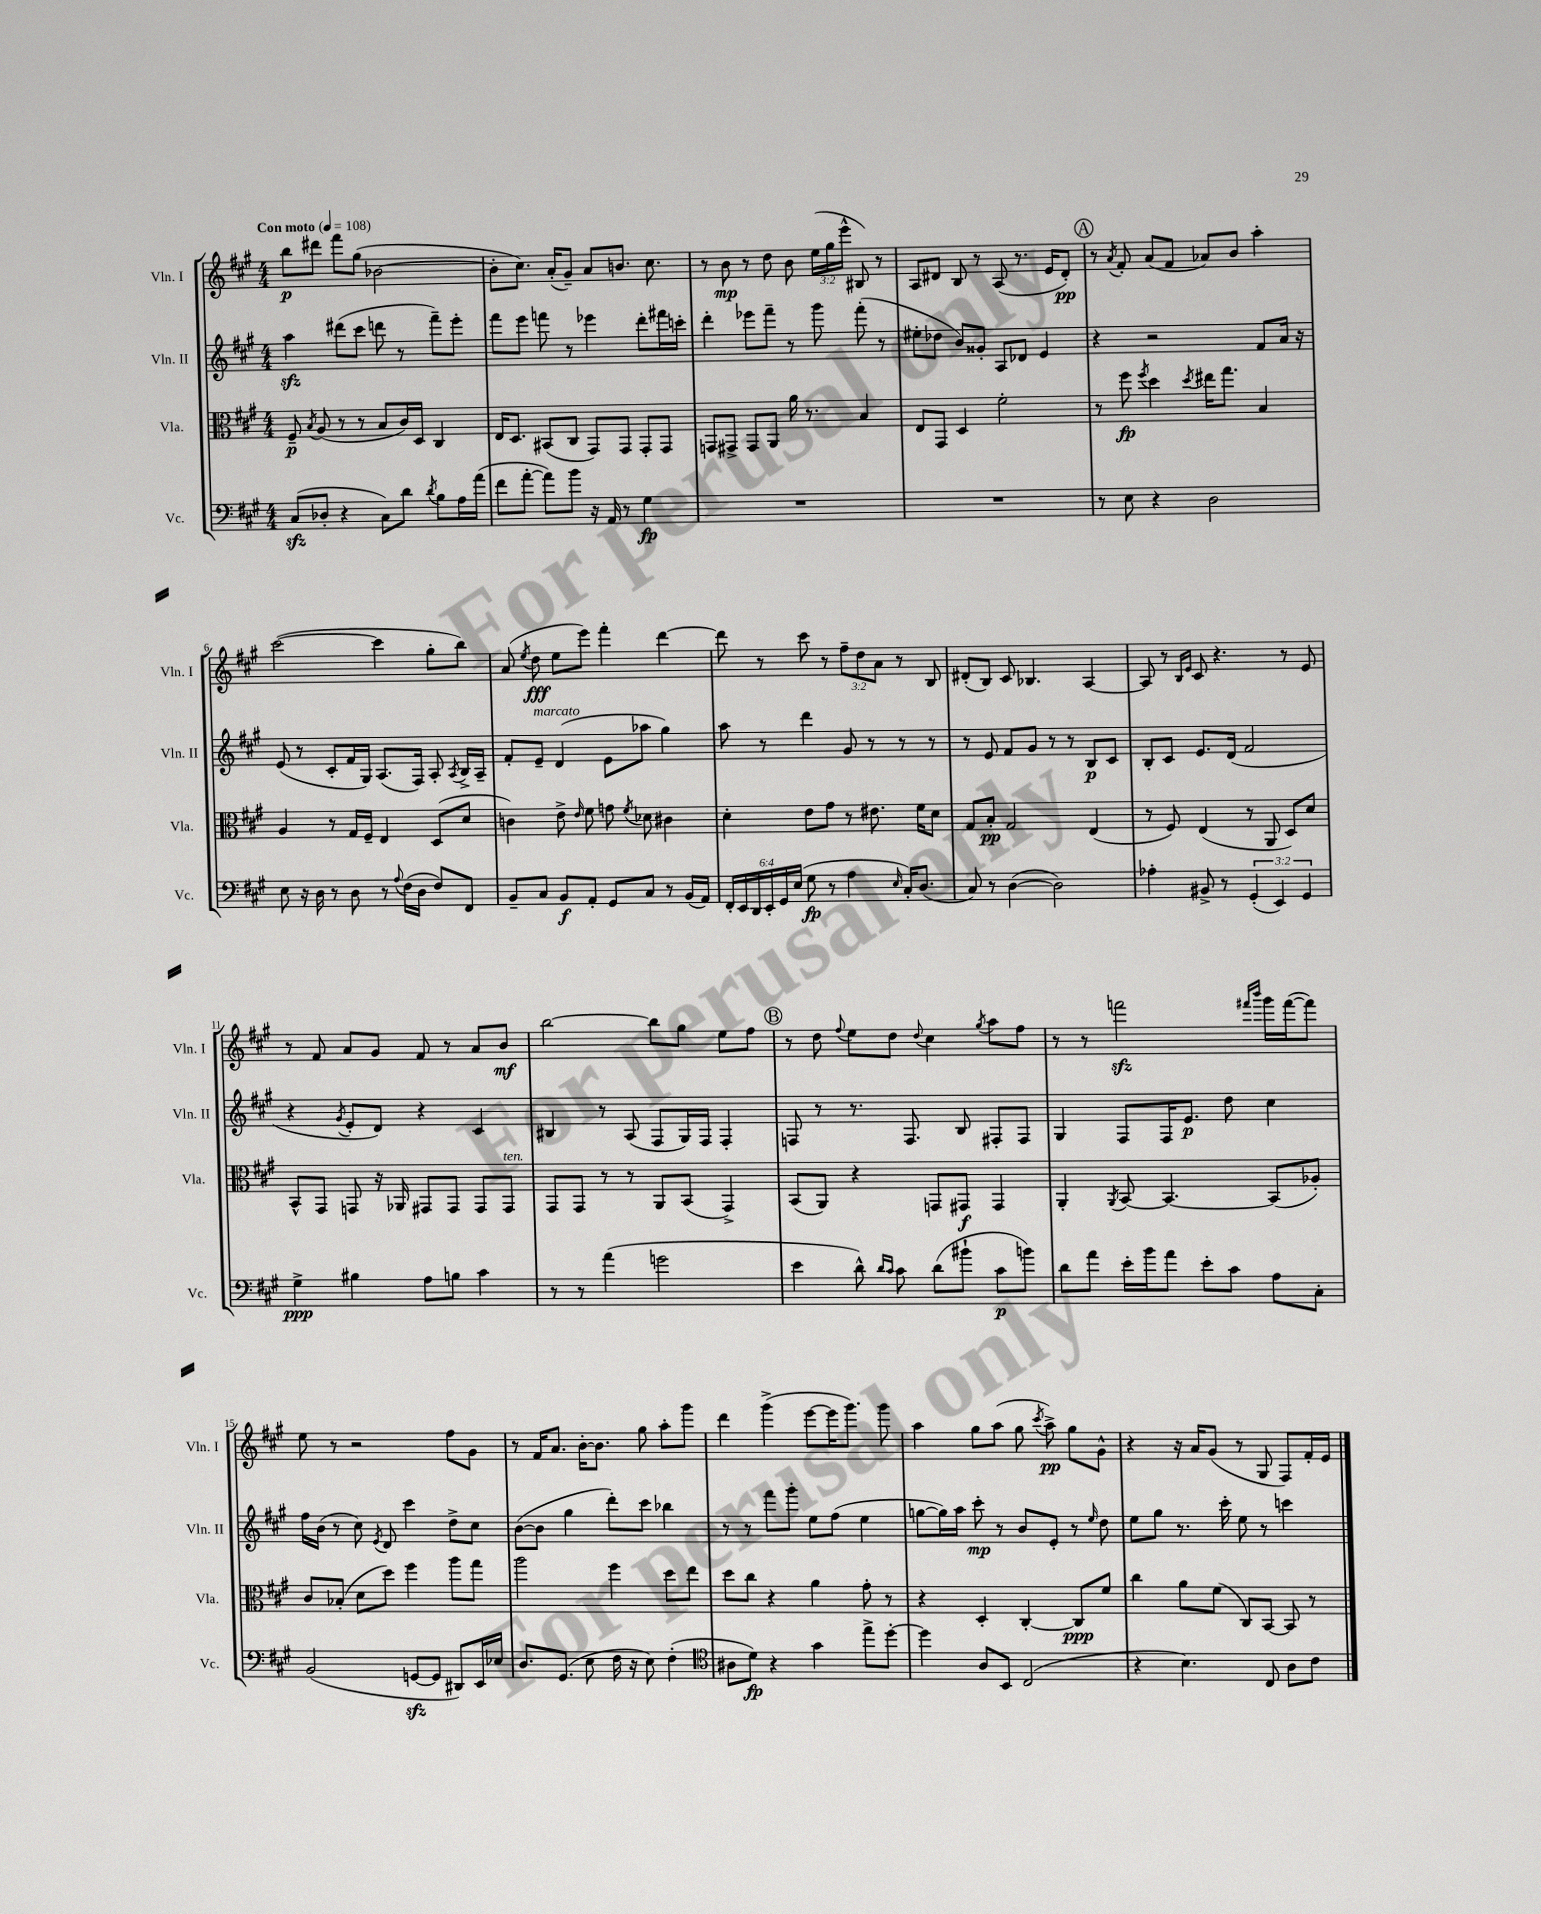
<<
\new StaffGroup <<
\new Staff = "s0" \with { instrumentName = "Vln. I" shortInstrumentName = "Vln. I" } {
    \clef treble \key a \major \numericTimeSignature \time 4/4 \override Staff.TupletNumber.text = #tuplet-number::calc-fraction-text \tempo "Con moto" 4 = 108
    \autoBeamOff b''8[\p dis'''8] fis'''8[ gis''8]( bes'2~ |
    bes'8[-. cis''8.]) a'16[-.( gis'8]--) a'8[ b'8.] cis''8. |
    r8 b'8\mp r8 d''8 b'8 \tuplet 3/2 { e''16[( gis''16 e'''16]-^ } bis8) r8 |
    a8[ dis'8] b8 r8 a8( r8. e'16[ dis'8]-.\pp) |
    \mark \markup { \circle "A" } r8 \acciaccatura { a'8 } fis'8-. a'8[( fis'8] aes'8[) b'8] a''4-. |
    cis'''2~( cis'''4 gis''8[-. b''8]) |
    a'8( \acciaccatura { e''8 } d''8\fff e''8[ e'''8]) fis'''4-. d'''4~ |
    d'''8 r8 cis'''8 r8 \tuplet 3/2 { fis''8[-- d''8 a'8] } r8 b8 |
    dis'8[-.( b8]) cis'8 bes4. a4~ |
    a8 r8 \grace { b16[ e'16] } cis'8 r4. r8 e'8 |
    r8 fis'8 a'8[ gis'8] fis'8 r8 a'8[ b'8]\mf |
    b''2~ b''8[ gis''8] e''8[ fis''8] |
    \mark \markup { \circle "B" } r8 d''8 \appoggiatura { fis''8 } e''8[ d''8] \appoggiatura { d''8 } cis''4 \acciaccatura { gis''8 } a''8[ fis''8] |
    r8 r8 f'''2\sfz \grace { fis'''16[ b'''16] } gis'''16[ fis'''16~( fis'''8]) |
    e''8 r8 r2 fis''8[ gis'8] |
    r8 fis'16[ a'8.] b'16[~-. b'8.] gis''8 a''8[-. gis'''8] |
    d'''4 gis'''4->( e'''8[~ e'''16 gis'''8.]) gis'''8 |
    a''4 gis''8[ a''8]( gis''8 \acciaccatura { cis'''8 } a''8->\pp) gis''8[ gis'8]-^ |
    r4 r16 a'16[ gis'8]( r8 gis8 fis8[) fis'16-. e'16] \bar "|." |
}
\new Staff = "s1" \with { instrumentName = "Vln. II" shortInstrumentName = "Vln. II" } {
    \clef treble \key a \major \numericTimeSignature \time 4/4
    \autoBeamOff a''4\sfz dis'''8[( cis'''8] d'''8 r8 fis'''8[--) e'''8]-. |
    fis'''8[ e'''8] f'''8 r8 ees'''4 d'''8[-. fis'''16 c'''16]-. |
    d'''4-. ees'''8[ fis'''8]-- r8 gis'''8 fis'''8-.( r8 |
    eis''8[-. des''8] b'8[) gisis'8]-. a8[ des'8] e'4 |
    \mark \markup { \circle "A" } r4 r2 fis'8[ a'16] r16 |
    e'8( r8 cis'8[-. fis'16 gis16]) a8.[( fis16]) a8-. \acciaccatura { a8 } b16[-> a16]-- |
    fis'8[-. e'8]--^\markup { \italic "marcato" } d'4( e'8[ aes''8] gis''4) |
    a''8 r8 d'''4 gis'8 r8 r8 r8 |
    r8 e'8 fis'8[ gis'8] r8 r8 b8[\p cis'8] |
    b8[-. cis'8] e'8.[ d'16]( fis'2 |
    r4 \acciaccatura { gis'8 } e'8[-. d'8]) r4 cis'4 |
    bis4 r8 a8( fis8[ gis16) fis16] fis4-. |
    \mark \markup { \circle "B" } f8 r8 r8. f8. b8 fis8[-. fis8] |
    gis4 fis8[ fis16 e'8.]\p d''8 cis''4 |
    fis''16[ b'16]( r8 cis''8) \acciaccatura { e'8 } d'8 cis'''4 d''8[-> cis''8] |
    b'8[~( b'8] gis''4 d'''8[-.) cis'''8] bes''4 |
    r8 r8 fis'''8[ gis'''8]-. e''8[ fis''8]( e''4 |
    g''8[~ g''16) a''16] cis'''8-.\mp r8 b'8[ e'8]-. r8 \grace { e''16 } d''8 |
    e''8[ gis''8] r8. cis'''16-. e''8 r8 c'''4 \bar "|." |
}
\new Staff = "s2" \with { instrumentName = "Vla." shortInstrumentName = "Vla." } {
    \clef alto \key a \major \numericTimeSignature \time 4/4
    \autoBeamOff fis8--\p \acciaccatura { b8 } a8( r8 r8 b8[ cis'16) d16] cis4 |
    e16[ d8.] bis,8[( cis8] gis,8[) gis,8] gis,8[-. gis,8] |
    g,8[ gis,8]-> gis,8[ a,8] a'16 r8. b4 |
    e8[ gis,8] d4 fis'2-. |
    \mark \markup { \circle "A" } r8 fis''8\fp \acciaccatura { fis''8 } d''4 \acciaccatura { d''8 } eis''16[ gis''8.] b4 |
    a4 r8 gis16[ fis16]-- e4 d8[( d'8] |
    c'4) e'8-> \grace { e'16 } fis'8 g'8 \acciaccatura { fis'8 } des'8 cis'4 |
    d'4-. e'8[ gis'8] r8 eis'8. fis'16[ d'8] |
    gis8[ b8]-.\pp gis2 e4( |
    r8 fis8) e4( r8 a,8 d8[) d'8] |
    b,8[-^ gis,8] g,8 r16 aes,16 gis,8[ gis,8] gis,8[ gis,8]^\markup { \italic "ten." } |
    gis,8[ gis,8] r8 r8 a,8[ b,8]( gis,4->) |
    \mark \markup { \circle "B" } b,8[( a,8]) r4 g,8[ gis,8]\f gis,4 |
    a,4-. \acciaccatura { a,8 } b,8~ b,4.~ b,8[( aes8]-.) |
    cis'8[ bes8]-.( d'8[ d''8]) fis''4 a''8[ gis''8] |
    a''2 fis''4 d''8[ e''8] |
    d''8[ cis''8] r4 a'4 gis'8-. r8 |
    r4 d4-. cis4~-. cis8[\ppp fis'8] |
    cis''4 a'8[ fis'8]( cis8[) b,8]~ b,8 r8 \bar "|." |
}
\new Staff = "s3" \with { instrumentName = "Vc." shortInstrumentName = "Vc." } {
    \clef bass \key a \major \numericTimeSignature \time 4/4 \override Staff.TupletNumber.text = #tuplet-number::calc-fraction-text
    \autoBeamOff cis8[\sfz( des8]-. r4 cis8[) d'8] \acciaccatura { d'8 } b8[ a16 a'16]( |
    fis'8[ a'8]~-. a'8[) b'8] r16 a,16 r8 gis4\fp |
    R1 |
    R1 |
    \mark \markup { \circle "A" } r8 e8 r4 d2 |
    e8 r16 d16 r8 d8 r8 \appoggiatura { a8 } fis16[( d16] fis8[) fis,8] |
    b,8[-- cis8] b,8[\f a,8]-. gis,8[ cis8] r8 b,16[( a,16]) |
    \tuplet 6/4 { fis,16[-. e,16 d,16 e,16-. gis,16 e16]( } gis8\fp r8 a4 \grace { e16 } cis16[-.) d8.]( |
    cis8) r8 d4~( d2) |
    aes4-. bis,8-> r8 \tuplet 3/2 { gis,4-.( e,4) gis,4 } |
    gis4->\ppp bis4 a8[ b8] cis'4 |
    r8 r8 a'4( g'2 |
    \mark \markup { \circle "B" } e'4 d'8-^) \grace { d'16[ cis'16] } cis'8 d'8[( bis'8]-! cis'8[\p b'8]) |
    d'8[ a'8] e'16[-. b'16 a'8] e'8[-. cis'8] a8[ cis8]-. |
    b,2( g,8[~\sfz g,8] dis,8[) e,16 ees16] |
    d8.[ gis,8.]( e8 fis16 r16 e8) fis4-.( |
    \clef tenor ais8[ d'8]\fp) r4 gis'4 e''8[-> d''8]~-. |
    d''4 a8[ b,8] cis2( |
    r4 b4.) cis8 a8[ cis'8] \bar "|." |
}
>>
>>
